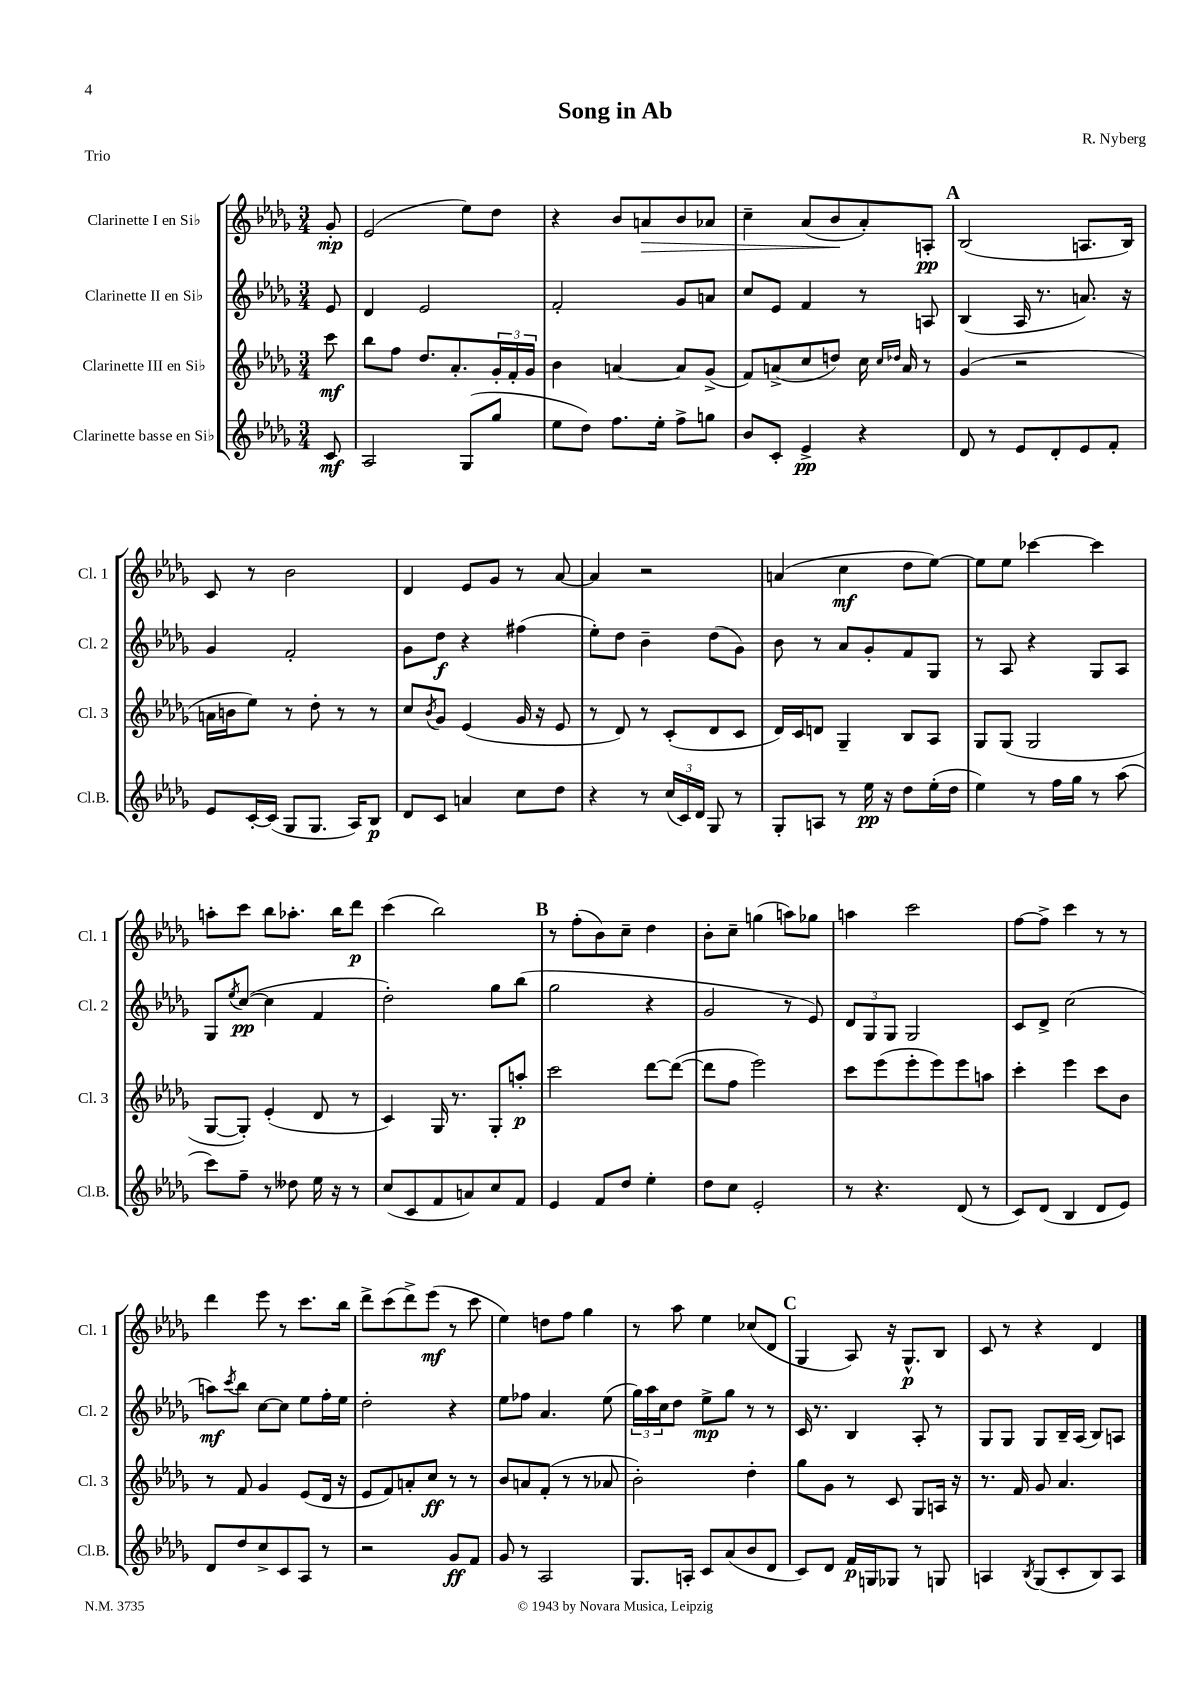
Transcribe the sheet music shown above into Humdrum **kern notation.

**kern	**kern	**kern	**kern
*staff4	*staff3	*staff2	*staff1
*clefG2	*clefG2	*clefG2	*clefG2
*k[b-e-a-d-g-]	*k[b-e-a-d-g-]	*k[b-e-a-d-g-]	*k[b-e-a-d-g-]
*M3/4	*M3/4	*M3/4	*M3/4
8c	8ccc	8e-	8g-'
=	=	=	=
2A-	8bb-	4d-	(2e-
.	8ff	.	.
.	8.dd-	2e-	.
.	8.a-'	.	.
(8G-	.	.	8ee-)
8gg-	24g-'	.	8dd-
.	24f'	.	.
.	24g-	.	.
=	=	=	=
8ee-	4b-	2f'	4r
8dd-)	.	.	.
8.ff	[4a	.	8b-
.	.	.	8a
16ee-'	.	.	.
8ff^	8a]	8g-	8b-
8gg	(8g-^	8a	8a-
=	=	=	=
8b-	8f)	8cc	4cc~
8c'	(8a^	8e-	.
4e-^	8cc	4f	(8a-
.	8dd)	.	8b-
4r	16cc	8r	8a-')
.	16qqcc	.	.
.	16qqdd-	.	.
.	16a	.	.
.	8r	8A	8A'
=	=	=	=
8d-	(4g-	(4B-	(2B-
8r	.	.	.
8e-	2r	16A-	.
.	.	8.r	.
8d-'	.	.	.
8e-	.	8.a)	8.A
8f'	.	.	.
.	.	16r	16B-)
=	=	=	=
8e-	16a	4g-	8c
.	16b	.	.
[16c'	8ee-)	.	8r
(16c]	.	.	.
8G-	8r	2f'	2b-
8.G-	8dd-'	.	.
.	8r	.	.
16A-)	.	.	.
8B-	8r	.	.
=	=	=	=
8d-	8cc	8g-	4d-
.	8qb-	.	.
8c	8g-	8dd-	.
4a	(4e-	4r	8e-
.	.	.	8g-
8cc	16g-	(4ff#	8r
.	16r	.	.
8dd-	8e-	.	[8a-
=	=	=	=
4r	8r	8ee-')	4a-]
.	8d-)	8dd-	.
8r	8r	4b-~	2r
(24cc	(8c'	.	.
24c)	.	.	.
24d-	.	.	.
8G-	8d-	(8dd-	.
8r	8c	8g-)	.
=	=	=	=
8G-'	16d-)	8b-	(4a
.	16c	.	.
8A	8d	8r	.
8r	4G-~	8a-	4cc
16ee-	.	8g-'	.
16r	.	.	.
8dd-	8B-	8f	8dd-
(16ee-'	8A-	8G-	[8ee-)
16dd-	.	.	.
=	=	=	=
4ee-)	8G-	8r	8ee-]
.	(8G-	8A-	8ee-
8r	2G-	4r	[4ccc-
16ff	.	.	.
16gg-	.	.	.
8r	.	8G-	4ccc-]
(8aa-	.	8A-	.
=	=	=	=
8ccc)	[8G-	8G-	8aa'
.	.	8qee-	.
8ff~	8G-'])	([8cc	8ccc
8r	(4e-'	4cc]	8bb-
8dd--	.	.	8.aa-'
16ee-	8d-	4f	.
16r	.	.	16bb-
8r	8r	.	8ddd-
=	=	=	=
(8cc	4c)	2dd-')	(4ccc
8c	.	.	.
8f	16G-	.	2bb-)
.	8.r	.	.
8a)	.	.	.
8cc	8G-'	8gg-	.
8f	8aa'	(8bb-	.
=	=	=	=
4e-	2ccc	2gg-	8r
.	.	.	(8ff'
8f	.	.	8b-)
8dd-	.	.	8cc~
4ee-'	[8ddd-	4r	4dd-
.	(8ddd-_	.	.
=	=	=	=
8dd-	8ddd-]	2g-	8b-'
8cc	8ff	.	8cc~
2e-'	2eee-)	.	(4gg
.	.	8r	8aa)
.	.	8e-)	8gg-
=	=	=	=
8r	8ccc	12d-	4aa
.	.	12G-	.
4.r	(8eee-	.	.
.	.	12G-	.
.	8eee-'	2G-	2ccc
.	8eee-)	.	.
(8d-	8eee-	.	.
8r	8aa	.	.
=	=	=	=
8c)	4ccc'	8c	[8ff
(8d-	.	8d-^	8ff^]
4B-	4eee-	(2cc	4ccc
8d-	8ccc	.	8r
8e-)	8b-	.	8r
=	=	=	=
8d-	8r	8aa)	4ddd-
.	.	8qccc	.
8dd-	8f	8bb-	.
8cc^	4g-	[8cc	8eee-
8c	.	8cc]	8r
8A-	(8e-	8ee-	8.ccc
8r	16d-	16ff'	.
.	16r	16ee-	16bb-
=	=	=	=
2r	8e-	2dd-'	8ddd-^
.	8f)	.	(8ccc
.	8a'	.	8ddd-^)
.	8cc	.	(8eee-
8g-	8r	4r	8r
8f	8r	.	8ccc
=	=	=	=
8g-	8b-	8ee-	4ee-)
8r	8a	8ff-	.
2A-	(8f'	4.a-	8dd
.	8r	.	8ff
.	8r	.	4gg-
.	8a-	(8ee-	.
=	=	=	=
8.G-	2b-')	24gg-)	8r
.	.	24aa-	.
.	.	24cc	.
.	.	8dd-	8aa-
16A'	.	.	.
8c	.	8ee-^	4ee-
(8a-	.	8gg-	.
8b-	4dd-'	8r	(8cc-
8d-	.	8r	8d-
=	=	=	=
8c)	8gg-	16c	4G-
.	.	8.r	.
8d-	8g-	.	.
16f	8r	4B-	8A-)
16G	.	.	.
8G-	8c	.	16r
.	.	.	8.G-^^
8r	8G-	8A-'	.
8G	16A	8r	8B-
.	16r	.	.
=	=	=	=
4A	8.r	8G-	8c
.	.	8G-	8r
.	16f	.	.
8qB-	.	.	.
(8G-	8g-	8G-	4r
8c'	4.a-	16B-~	.
.	.	(16A-	.
8B-)	.	8B-)	4d-
8A	.	8A	.
==	==	==	==
*-	*-	*-	*-
